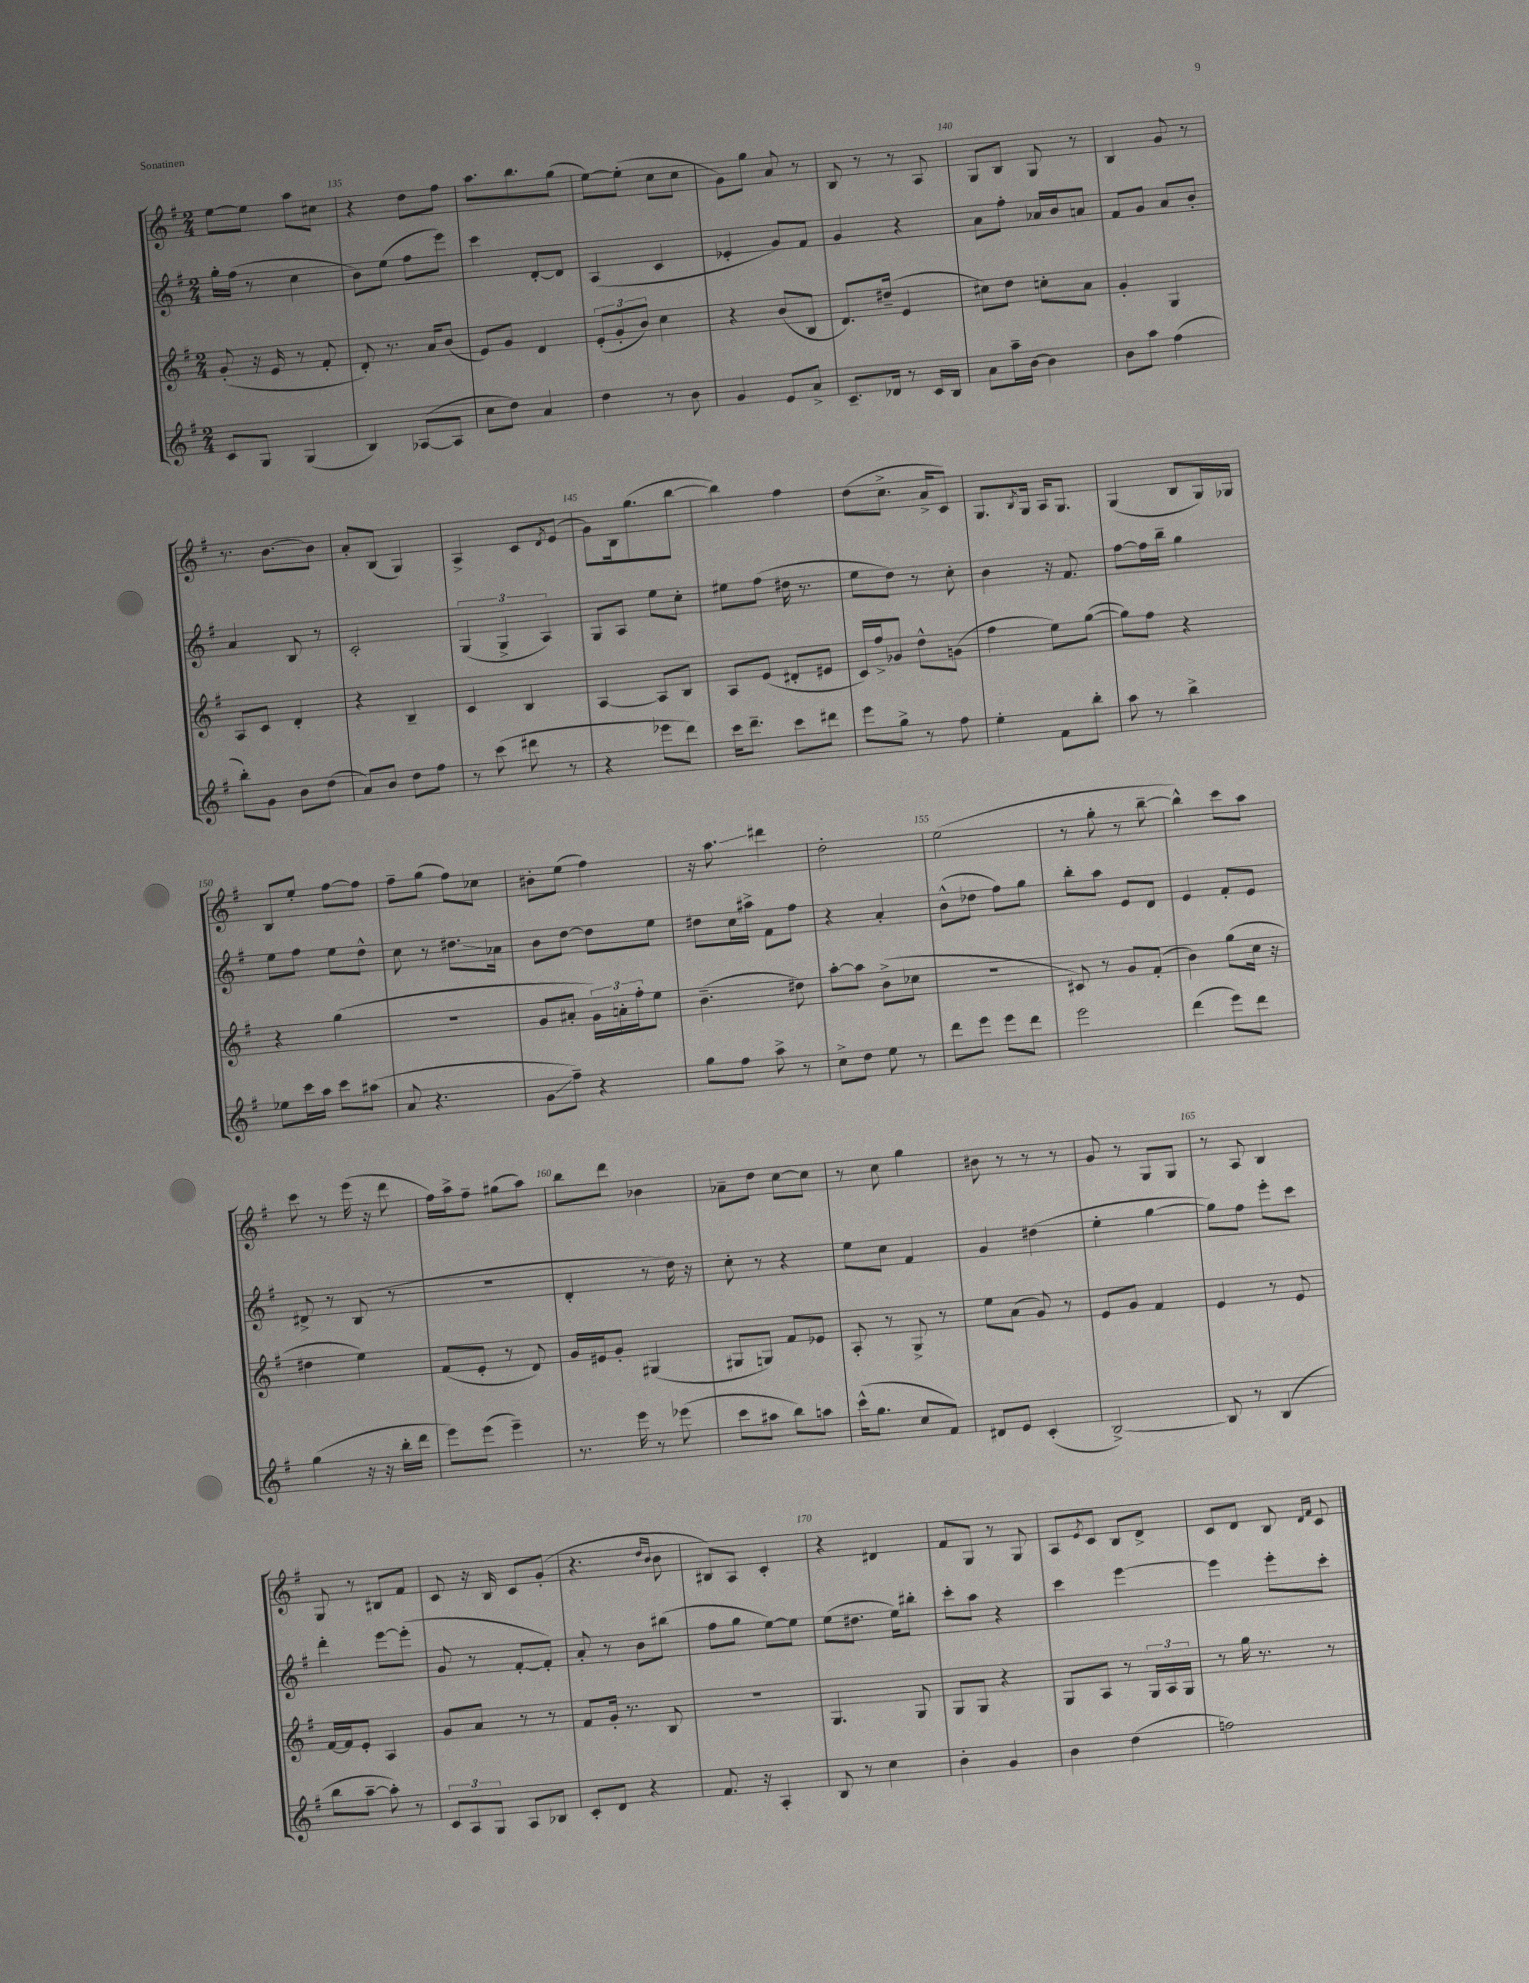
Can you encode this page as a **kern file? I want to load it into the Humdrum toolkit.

**kern	**kern	**kern	**kern
*staff4	*staff3	*staff2	*staff1
*clefG2	*clefG2	*clefG2	*clefG2
*k[f#]	*k[f#]	*k[f#]	*k[f#]
*M2/4	*M2/4	*M2/4	*M2/4
8c/L	(8g'/	16gg'\LL	[8ee\L
.	.	(16ff#\JJ	.
8G/J	16r	8r	8ee\]J
.	16e/	.	.
(4G/	8r	4cc\	8aa\L
.	8f#'/	.	8cc#\J
=	=	=	=
4B/)	8d'/)	8b\L)	4r
.	8.r	(8ee\J	.
([8A-/L	.	8ff#\L	8dd\L
.	16a/LK	.	.
8A-/]J	(8b/J	8eee\J)	8ff#\J
=	=	=	=
8cc\L	8e/L)	4ccc\	8.aa\L
8dd\J)	8g/J	.	.
.	.	.	8.bb\
4a/	4d/	[8d'/L	.
.	.	8d/]J	(8gg\J
=	=	=	=
4dd\	(12e'/L	(4A/	[8ee\L)
.	12g'/	.	.
.	.	.	(8ee'\]J
.	12b/J)	.	.
8r	4cc\	4c/	8cc\L
8b\	.	.	8cc\J
=	=	=	=
4g/	4r	4e-'/	8g\L)
.	.	.	8gg\J
8e/L	(8b/L	8g/L)	8a/
8a^/J	8B/J	8f#/J	8r
=	=	=	=
8.c~/L	8.d/L)	4g/	8B/
.	.	.	8r
16d-/Jk	(16dd#~/Jk	.	.
8r	4e/	4r	8r
16c/LL	.	.	8A/
16B/JJ	.	.	.
=	=	=	=
8a\L	8cc#\L)	8a\L	8G/L
16aa~\L	8dd\J	8ff#'\J	8B/J
[16b\JJ	.	.	.
4b\]	8cc'\L	16a-/LL	8G/
.	.	16b/J	.
.	8a\J	8a/J	8r
=	=	=	=
8b\L	4g'/	8f#/L	4B/
8aa\J	.	8g/J	.
(4ff#\	4G/	8a/L	8g/
.	.	8b'/J	8r
=	=	=	=
8bb'\L)	8A/L	4a/	8.r
8g\J	8c/J	.	.
.	.	.	[8.b\L
8b\L	4d'/	8B/	.
(8dd\J	.	8r	8b\]J
=	=	=	=
8a/L)	4r	2c'/	8a'/L
8b/J	.	.	(8B/J
8dd\L	4B~/	.	4G/)
8ff#\J	.	.	.
=	=	=	=
8r	4c/	(6G/	4A^/
(8ccc\	.	.	.
.	.	6G^/	.
8ddd#\	4B/	.	8c/L
.	.	6A/)	.
.	.	.	8qd/
8r	.	.	(8e/J
=	=	=	=
4r	[4A/	8G/L	8g\L)
.	.	8A/J	16B\k
.	.	.	(8.gg\
8eee-\L	8A/]L	8ee\L	.
8ddd\J)	8B/J	8cc'\J	[8bb\J
=	=	=	=
16ccc\LK	8A/L	8ee#\L	4bb\])
8.ddd~\J	.	.	.
.	(8e/J	(8ff#\J	.
8ccc\L	8d#'/L	16dd#\	4ff#\
.	.	8.r	.
8ddd#\J	8e#/J	.	.
=	=	=	=
8eee\L	16c/LL)	8ee\L	(8dd\L
.	16ff#^/J	.	.
8gg^\J	8g-/J	8dd\J)	8.cc^\J
8r	8dd^^\L	8r	.
.	.	.	16a^/LK
8ff#\	(8g\J	8cc'\	8c/J)
=	=	=	=
4ee'\	4ff#\	4b\	8.G/L
.	.	.	8qB/
.	.	.	16G/Jk
8f#\L	8ee\L)	16r	16A/LK
.	.	8.f#/	8.G/J
8bb'\J	([8gg\J	.	.
=	=	=	=
8aa\	8gg\]L)	[8ff#\L	(4G/
8r	8ff#\J	16ff#\]L	.
.	.	16bb~\JJ	.
4bb^\	4r	4gg\	8B/L
.	.	.	16G/L)
.	.	.	16G-/JJ
=	=	=	=
8ee-\L	4r	8ee\L	8B/L
16ccc\L	.	8ff#\J	8ee'/J
16aa\JJ	.	.	.
8ccc\L	(4gg\	8ee\L	[8ff#\L
(8aa#\J	.	8dd^^\J	8ff#\]J
=	=	=	=
8a/	2r	8cc\	8ff#~\L
4.r	.	8r	(8gg\J
.	.	8.dd#\L	8ff#\L)
.	.	.	8cc-\J
.	.	16a-\Jk	.
=	=	=	=
8g\L	8g/L	8b\L	8b#'\L
8ff#~\J)	8a#'/J	[8dd\J	(8ee\J
4r	24g\LL)	8dd\]L	4ff#\)
.	24a'\	.	.
.	24ff#'\J	.	.
.	8ee\J	8ee\J	.
=	=	=	=
8gg\L	(4.b~\	8dd#\L	16r
.	.	.	8.aa\
8ff#\J	.	16cc\L	.
.	.	16aa#^\JJ	.
8aa^\	.	8f#\L	4ddd#\
8r	8dd#\)	8ff#\J	.
=	=	=	=
8cc^\L	[8aa'\L	4r	2dd'\
8dd\J	8aa\]J	.	.
8ee\	(8b^\L	4a'/	.
8r	8cc-\J	.	.
=	=	=	=
8ddd\L	2r	(8b^^\L	(2ee\
8eee\J	.	8dd-\J	.
8eee\L	.	8ff#\L)	.
8ddd\J	.	8gg\J	.
=	=	=	=
2eee\	8c#/)	8bb'\L	8r
.	8r	8aa\J	8gg'\
.	8g/L	8e/L	8r
.	(8f#'/J	8d/J	[8bb~\
=	=	=	=
(4ddd\	4b\)	4e/	4bb^^\])
8eee\L)	(8gg\L	8f#'/L	8ccc\L
8ddd\J	16cc\Jk	8e/J	8aa\J
.	16r	.	.
=	=	=	=
(4gg\	4dd#\	8d#^/	8ccc\
.	.	8r	8r
16r	4ee\)	(8B/	(16eee\
16r	.	.	16r
16bb'\LL	.	8r	8ddd\
16ddd\JJ	.	.	.
=	=	=	=
8eee\L)	(8f#/L	2r	16ff#\LL)
.	.	.	16aa^\J
(8eee\J	8e'/J	.	8ff#~\J
4eee~\)	8r	.	(8gg#\L
.	8d/)	.	8aa\J)
=	=	=	=
8.r	16g/LL	4d'/	8bb\L
.	16e#/J	.	.
.	8g'/J	.	8ddd\J
16eee\	.	.	.
8r	(4G#/	8r	4b-\
(8eee-\	.	16dd\)	.
.	.	16r	.
=	=	=	=
8ccc\L	8G#/L	8cc'\	8a-~\L
8aa#\J	8G/J)	8r	8dd\J
8bb\L)	8f#/L	4r	[8cc\L
8aa\J	8e-/J	.	8cc\]J
=	=	=	=
(16ccc^^\LK	8A'/	8ee\L	8r
8.gg\J	.	.	.
.	8r	8cc\J	8cc\
8cc/L	8G^/	4f#/	4gg\
8f#/J)	8r	.	.
=	=	=	=
8d#/L	8ee\L	4g/	8b#\
8e/J	(8a\J	.	8r
(4c'/	8g/)	(4dd#\	8r
.	8r	.	8r
=	=	=	=
[2B^/)	8e/L	4ee'\	8g/
.	8g/J	.	8r
.	4f#/	[4gg\	8G/L
.	.	.	8G/J
=	=	=	=
8B/]	4e/	8gg\]L)	8r
8r	.	8ff#\J	8A/
(4B/	8r	8eee'\L	4B/
.	8e/	8ccc\J	.
=	=	=	=
8bb\L	[16f#/LL	4ddd'\	8G/
.	16f#/]J	.	.
[8aa~\J	8e'/J	.	8r
8aa'\])	4A/	[8eee\L	8B#/L
8r	.	(8eee'\]J	8f#/J
=	=	=	=
12c/L	8g/L	8g/	8c/
12A/	.	.	.
.	8a/J	8r	16r
12G/J	.	.	.
.	.	.	16B/
8A/L	8r	[8f#'/L	8c/L
8B-/J	8r	8f#'/]J)	(8g'/J
=	=	=	=
8c'/L	8f#/L	8a'/	4.r
8d/J	16g'/Jk	8r	.
.	8.r	.	.
4r	.	8b\L	.
.	.	.	16qqdd/LL
.	.	.	16qqb/JJ
.	8B/	(8bb#\J	8b\
=	=	=	=
8.f#/	2r	8ff#\L	8B#/L)
.	.	8gg\J	8A/J
16r	.	.	.
4A'/	.	[8ee\L)	4c'/
.	.	8ee\]J	.
=	=	=	=
8B/	4.G/	(8ee\L	4r
8r	.	8.dd#\J	.
4cc\	.	.	4d#/
.	.	16ee\LK)	.
.	8G/	8bb#'\J	.
=	=	=	=
4b'\	8G/L	8ccc'\L	8f#/L
.	8G/J	8aa\J	8G/J
4g/	4r	4r	8r
.	.	.	8G/
=	=	=	=
4b\	8G/L	4ccc\	8A/L
.	.	.	8qe/
.	8A/J	.	8c/J
(4dd\	8r	[4eee\	8B/L
.	24G/LL	.	8d^/J
.	24A/	.	.
.	24G/JJ	.	.
=	=	=	=
2ff\)	8r	4eee\]	8c/L
.	16gg\	.	8d/J
.	8.r	.	.
.	.	8eee'\L	8B/
.	.	.	16qqd/LL
.	.	.	16qqf#/JJ
.	8r	8ccc'\J	8c/
==	==	==	==
*-	*-	*-	*-
